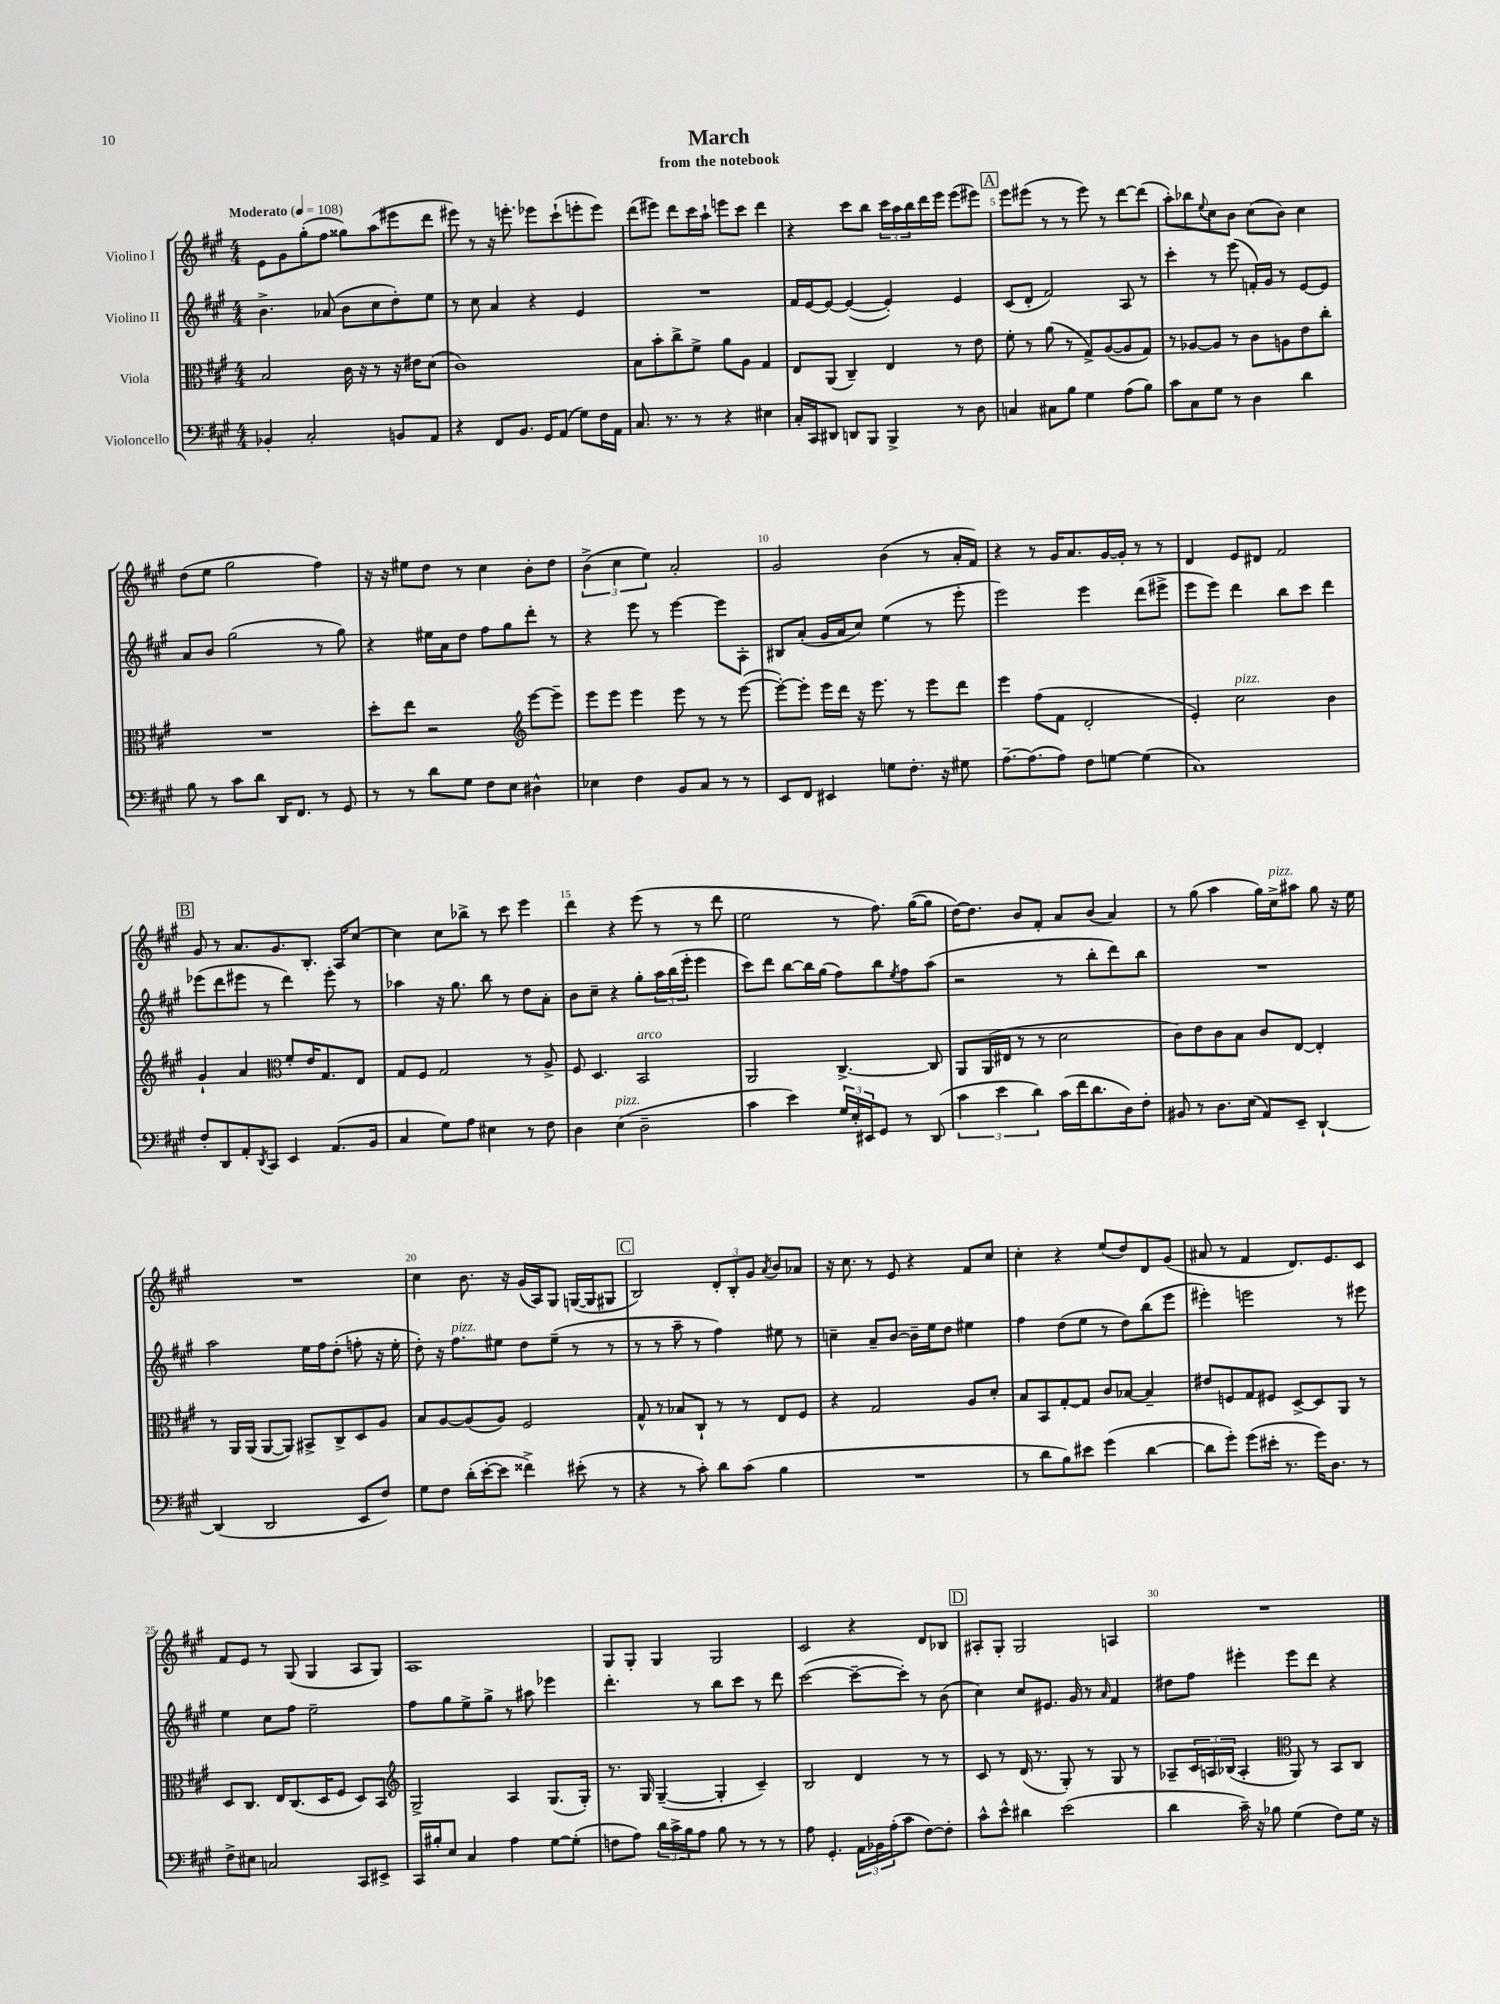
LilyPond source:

\header { title = "March" subtitle = "from the notebook" }
<<
\new StaffGroup <<
\new Staff = "s0" \with { instrumentName = "Violino I" } {
    \clef treble \key a \major \numericTimeSignature \time 4/4 \tempo "Moderato" 4 = 108
    e'8 gis'8 gis''8-.( fis''8 gisis''8) a''8( eis'''8 d'''8 |
    eis'''8) r8 r16 e'''8.-. ees'''8 cis'''8-!( e'''8-. e'''8) |
    d'''8( eis'''8) d'''8 cis'''16 a''16-! e'''8 cis'''8 d'''4 |
    r4 cis'''8 b''8 \tuplet 3/2 { cis'''16 a''16 b''16 } d'''16 e'''16 e'''8( eis'''8) |
    \mark \markup { \box "A" } e'''8 eis'''8( r8 r8 eis'''8) r8 d'''8~ d'''8( |
    a''8-.) bes''8 \appoggiatura { e''8 } cis''8 b'8 cis''8( b'8) cis''4 |
    d''8( e''8 gis''2 fis''4) |
    r16 r16 eis''8 d''8 r8 cis''4 b'8-. d''8 |
    \tuplet 3/2 { b'4->( cis''4 e''4) } a'2-. |
    gis'2 b'4( r8 a'16-. fis'16) |
    r4 r8 gis'16 a'8. gis'16~ gis'16-. r8 r8 |
    d'4 e'8 dis'8 fis'2 |
    \mark \markup { \box "B" } gis'8 r8 a'8. gis'8. b8.-. a16 cis''8~ |
    cis''4 cis''8 bes''8-> r8 cis'''8 e'''4 |
    d'''4 r4 e'''8( r8 r8 d'''8 |
    e''2 r8 fis''8.) gis''16~( gis''8 |
    d''16~) d''8. b'8 fis'8-. a'8 b'8( a'4) |
    r8 gis''8( a''4 gis''16) cis''16->^\markup { \italic "pizz." } ais''8 gis''8 r16 e''16 |
    R1 |
    cis''4 b'8. r16 gis'16( a16) gis8 g16~( g16 gis8 |
    \mark \markup { \box "C" } b2) \tuplet 3/2 { d'8-. b8-. gis'8 } \acciaccatura { a'8 } b'8 aes'8 |
    r16 cis''8. r8 e'8 r4 fis'8 cis''8 |
    cis''4-. r4 e''8( d''8) d'8 gis'8( |
    ais'8 r8 fis'4 d'8.) e'8. cis'8 |
    fis'8 e'8 r8 gis8( gis4 a8 gis8) |
    a1 |
    gis8 gis8-. gis4 gis2 |
    cis'2 r4 d'8 bes8 |
    \mark \markup { \box "D" } ais8-. gis8-. gis2 a4 |
    R1 \bar "|." |
}
\new Staff = "s1" \with { instrumentName = "Violino II" } {
    \clef treble \key a \major \numericTimeSignature \time 4/4
    b'4.-> aes'8( b'8 cis''8 d''8-.) e''8 |
    r8 cis''8 a'4 r4 e'4 |
    R1 |
    fis'16 e'16~ e'8~ e'4~( e'4-.) e'4 |
    \mark \markup { \box "A" } cis'8( d'8-. fis'2) a8 r8 |
    cis'''4-. r8 e'''8( f'16-.) gis'16 r8 e'8~ e'8 |
    a'8 b'8 gis''2( r8 gis''8) |
    r4 eis''16 a'16 d''8 fis''8 gis''8 d'''8-. r8 |
    r4 e'''8 r8 e'''4~ e'''8 a8-. |
    bis8 a'8-.( gis'16 a'16 cis''8) e''4( r8 e'''8-. |
    e'''2) e'''4 d'''8( eis'''8-> |
    e'''8 e'''8) d'''4 b''8 cis'''8 d'''4 |
    \mark \markup { \box "B" } ees'''8( d'''8 eis'''8 r8 d'''4) eis'''8-. r8 |
    aes''4 r16 gis''8. b''8 r8 d''8 a'8-. |
    b'8 cis''8-- r4 gis''8-. \tuplet 3/2 { a''16 b''16( e'''16-. } e'''4 |
    cis'''8) d'''8 b''8~ b''16 gis''16( fis''8) b''8 \acciaccatura { e''8 } fis''8 a''8( |
    r2 r8 b''8-. d'''8) b''8 |
    R1 |
    a''2 e''16 fis''16 d''8-.( f''8-. r16 e''16-. |
    d''8-.) r16 fis''8.^\markup { \italic "pizz." } eis''8 d''8 eis''8--( r8 r8 |
    \mark \markup { \box "C" } r8 r8 a''8-- r8 fis''4) eis''8 r8 |
    c''4-- a'8-- b'8~ b'16-- e''16 d''8 eis''4 |
    fis''4 d''8( e''8 r8 d''8) b''8( e'''8 |
    eis'''4-.) e'''2 r8 eis'''8 |
    e''4 cis''8 fis''8 e''2-- |
    fis''8 gis''8 e''8-> gis''8-> r8 ais''8 ees'''4 |
    d'''4.-. r8 b''8 cis'''8 r8 d'''8 |
    cis'''2~( cis'''8~-- cis'''8-.) r8 b'8( |
    \mark \markup { \box "D" } cis''4) cis''8 eis'8. gis'16 r8 \grace { a'16 } fis'4 |
    dis''8 fis''8 eis'''4-. eis'''8 d'''8 r4 \bar "|." |
}
\new Staff = "s2" \with { instrumentName = "Viola" } {
    \clef alto \key a \major \numericTimeSignature \time 4/4
    b2 cis'16 r16 r8 r16 eis'16 d'8( |
    cis'1) |
    b8 b'8-. cis''8-> fis'8-> a'8 a8 gis4 |
    e8 a,8( cis4--) e4 r8 e'8 |
    \mark \markup { \box "A" } fis'8-. r8 a'8( r8 gis8->) a8~( a8 gis8) |
    r8 aes8~ aes8 r8 cis'8 a8 e'8 cis''8-. |
    R1 |
    d''8-. e''8 r2 \clef treble e'''8~ e'''8-- |
    e'''8 e'''8 e'''4 e'''8 r8 r8 e'''8~( |
    e'''8~-.) e'''8-. e'''16 d'''16 r16 e'''8. r8 e'''8 d'''8 |
    e'''4 fis''8( fis'8 d'2-. |
    e'4-.) cis''2^\markup { \italic "pizz." } b'4 |
    \mark \markup { \box "B" } gis'4-! a'4 \clef alto fis'8-. e'16 gis8. e8 |
    gis8 fis8 gis2 r8 a8-> |
    fis8 d4. b,2^\markup { \italic "arco" } |
    a,2 cis4.~-> cis8 |
    a,8 a,16( eis16 r8 r8 d'2 |
    cis'8) e'8 cis'8 b8 cis'8 e8~ e4-. |
    r8 a,16 a,16( a,8~ a,8) bis,8-> cis8-> d8 a8 |
    b8 a8~ a8( a8) fis2 |
    \mark \markup { \box "C" } gis8-^ r8 bes8 cis8-! r8 r8 e8 fis8 |
    r4 gis2 a8 d'8-. |
    b8 b,8 gis8~-. gis8 cis'8 bes8~ bes4-- |
    eis'8 f8 gis8 fis8 d8~-> d8 a,8 r8 |
    d8 cis8. e16 cis8.( d16 fis8 d8) b,8 |
    \clef treble gis2-> a4 gis8.( gis16-.) |
    r8. gis16 gis4~--( gis4-. cis'4--) |
    b2 d'4 r8 r8 |
    \mark \markup { \box "D" } cis'8 r8 d'16( r8. gis8-.) r8 gis8 r8 |
    aes8-- \tuplet 3/2 { cis'16 a16 bes16( } a4-. \clef alto a,8) r8 b,8 cis8 \bar "|." |
}
\new Staff = "s3" \with { instrumentName = "Violoncello" } {
    \clef bass \key a \major \numericTimeSignature \time 4/4
    bes,4-. cis2-. b,8 a,8 |
    r4 fis,8 b,8. gis,16 a,8( gis8) fis16 a,16 |
    cis8. r8. r8 r4 eis4 |
    cis16-. cis,16 dis,8 d,8 b,,8 b,,4-> r8 d8 |
    \mark \markup { \box "A" } c4 cis8 b8 gis4 a8( b8) |
    cis'8 cis8 gis8 r8 d4 d'4 |
    b8 r8 cis'8 d'8 d,16 fis,8. r8 gis,8 |
    r8 r8 d'8 gis8 fis8 e8 dis4-^ |
    ees4 fis4 b,8 cis8 r8 r8 |
    e,8 fis,8 eis,4 g8 fis8.-. r16 gis8 |
    a8.~-- a8.( a8) fis8 g8~ g4( |
    cis1) |
    \mark \markup { \box "B" } fis8-. d,8 a,8-. \acciaccatura { d,8 } cis,8 e,4 a,8.( b,16 |
    cis4 gis8) a8 eis4 r8 fis8 |
    d4 e4^\markup { \italic "pizz." }( d2-- |
    cis'4 e'4) \tuplet 3/2 { gis16 e16-. eis,16 } gis,8 r8 d,8( |
    \tuplet 3/2 { cis'4 e'4 d'4) } cis'16( fis'16 d'8. d16) fis8-. |
    bis,8 r8 d8. e16( a,8) e,8-- d,4~-! |
    d,4( d,2 e,8 fis8) |
    gis8 fis8 d'16-.( e'16~-. e'8 fisis'4->) eis'8-.( r8 |
    \mark \markup { \box "C" } r4 r8 cis'8-.) d'8 cis'8( b4 |
    R1 |
    r8 d'8 b8) eis'8 gis'4( d'4~ |
    d'8 gis'8-.) gis'8( eis'16-. r8. gis'16) d8. r8 |
    fis8-> eis8 c2 cis,8 eis,8-> |
    cis,16 bis16-. e8 cis4 a4 gis8~ gis8-.( |
    f8 a8) \tuplet 3/2 { d'16 cis'16-> b16 } a8 b8 r8 r8 r8 |
    a8 gis,4.-. \tuplet 3/2 { a,16 bes,16 a16-.( } cis'8 fis8~) fis8-. |
    \mark \markup { \box "D" } cis'8-^ e'8-^ dis'4 e'2( |
    d'4 cis'16--) r16 bes8 gis4( fis8) gis16 r16 \bar "|." |
}
>>
>>
\layout { \context { \Score \override BarNumber.break-visibility = ##(#f #t #t) barNumberVisibility = #(every-nth-bar-number-visible 5) } }
